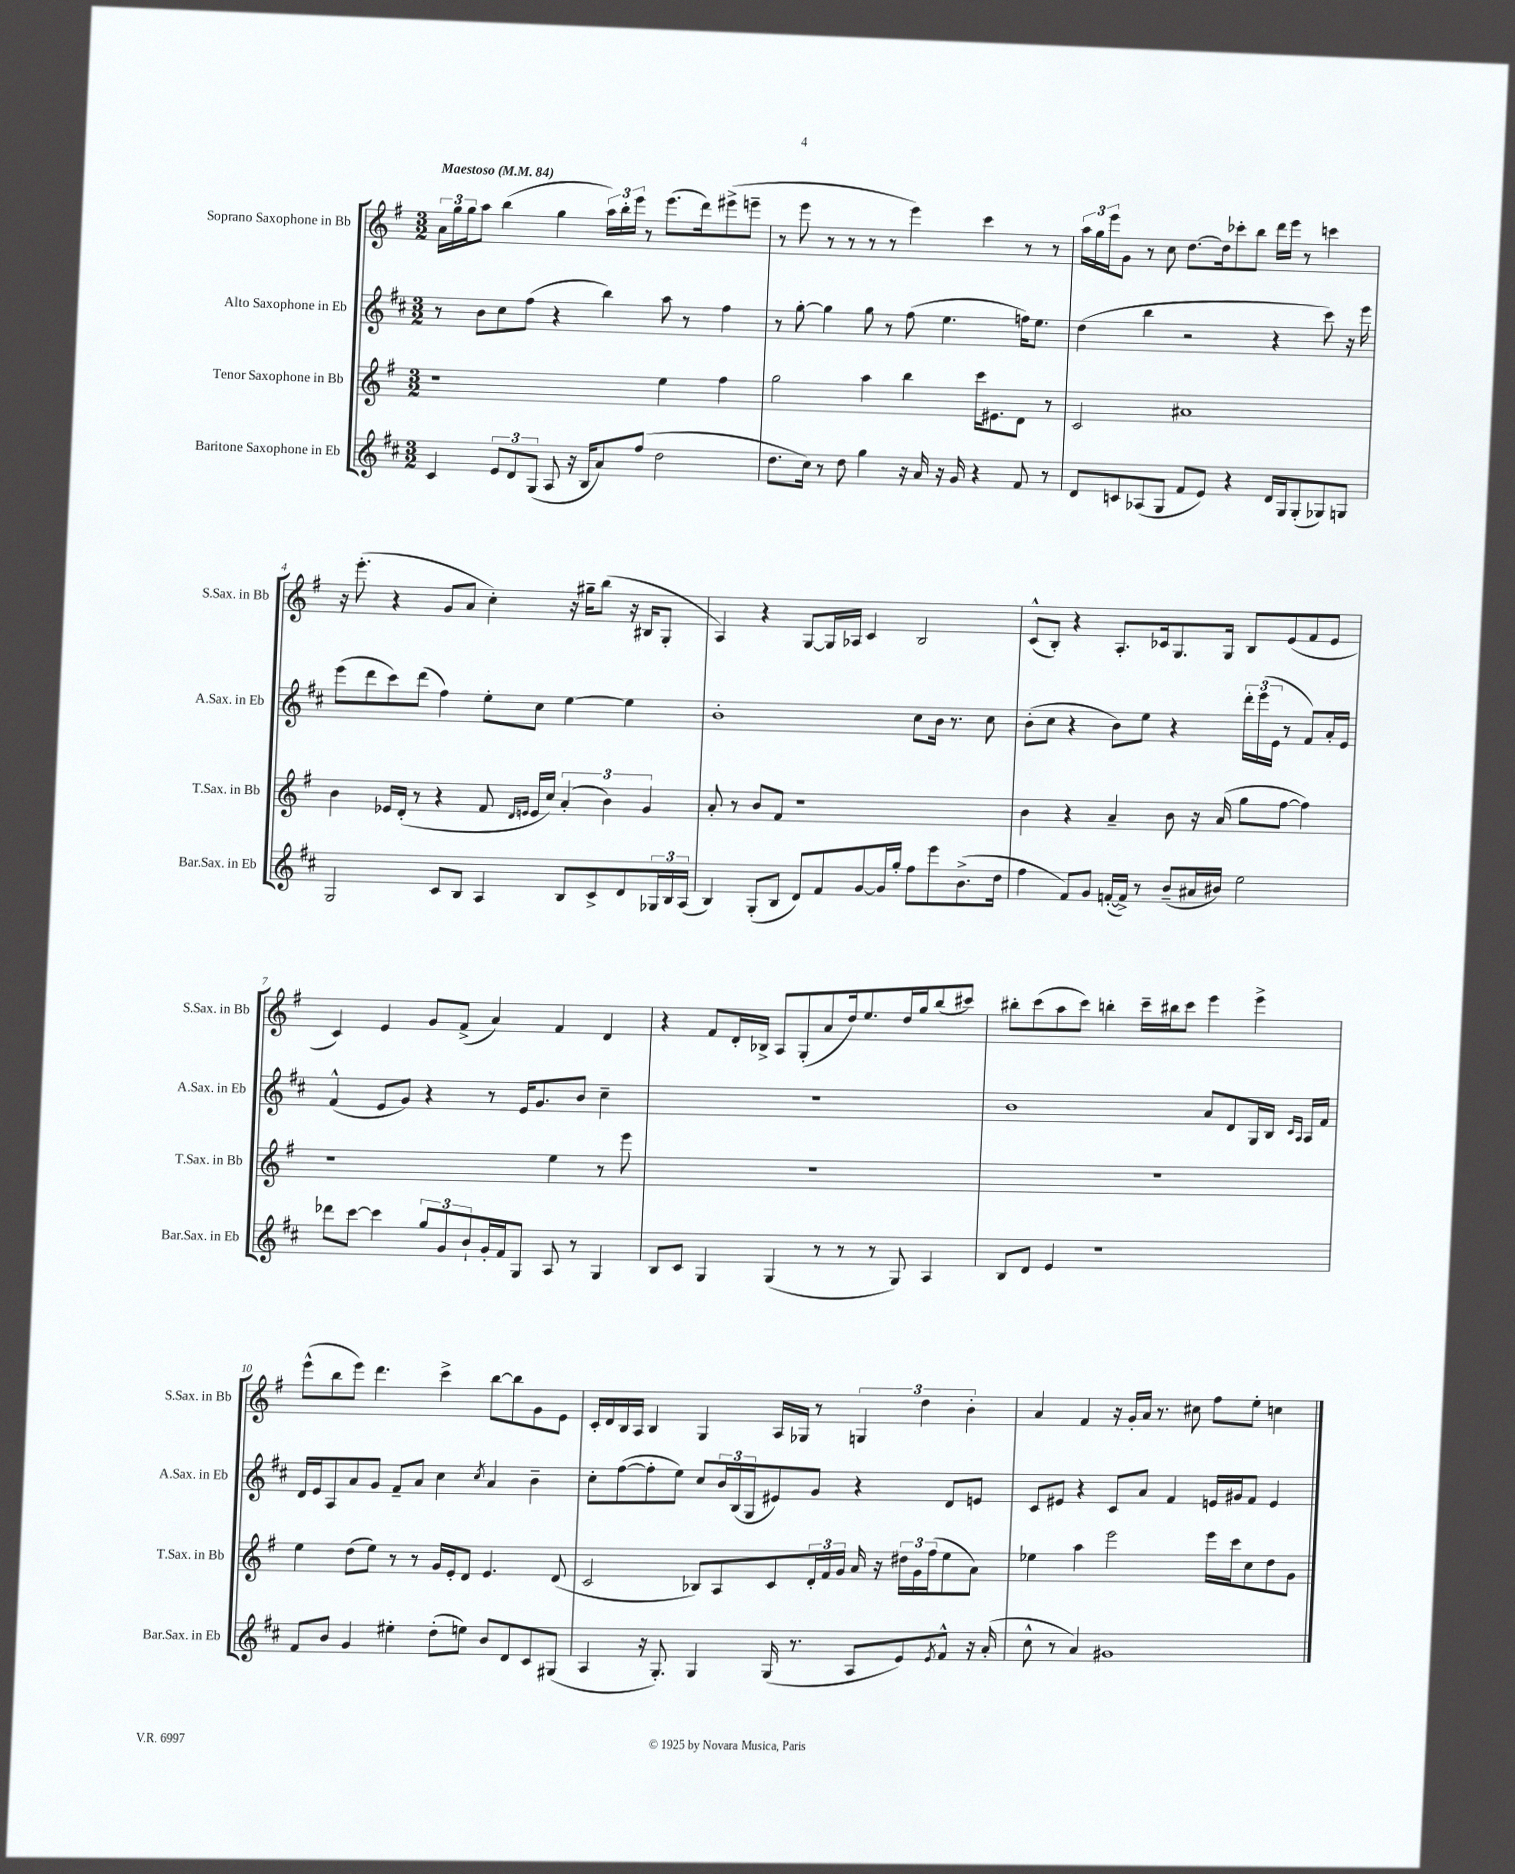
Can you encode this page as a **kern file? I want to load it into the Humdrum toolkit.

**kern	**kern	**kern	**kern
*part4	*part3	*part2	*part1
*staff4	*staff3	*staff2	*staff1
*I"Baritone Saxophone in Eb	*I"Tenor Saxophone in Bb	*I"Alto Saxophone in Eb	*I"Soprano Saxophone in Bb
*I'Bar.Sax. in Eb	*I'T.Sax. in Bb	*I'A.Sax. in Eb	*I'S.Sax. in Bb
*clefG2	*clefG2	*clefG2	*clefG2
*k[f#c#]	*k[f#]	*k[f#c#]	*k[f#]
*M3/2	*M3/2	*M3/2	*M3/2
*MM84	*MM84	*MM84	*MM84
=1	=1	=1	=1
!	!	!	!LO:TX:a:B:t=Maestoso
4c#/	1r	8r	24a\LL
.	.	.	24gg\
.	.	.	24gg\J
.	.	8b\L	8aa\J
12e/L	.	8cc#\	(4bb\
12d/	.	.	.
.	.	(8ff#\J	.
(12G/J	.	.	.
8A/	.	4r	4gg\
16r	.	.	.
16B/KL	.	.	.
8a/)	.	4bb\)	24aa\LL)
.	.	.	24bb'\
.	.	.	24eee\JJ
(8ff#/J	.	.	8r
2dd\	4ee\	8aa\	(8.eee\L
.	.	8r	.
.	.	.	16ddd\k)
.	4ff#\	4ff#\	(8eee#X^\
.	.	.	8eeen~\J
=2	=2	=2	=2
8.dd\L	2gg\	8r	8r
.	.	[8gg'\	8eee\
16cc#\Jk)	.	.	.
8r	.	4gg\]	8r
8dd\	.	.	8r
4gg\	4aa\	8gg\	8r
.	.	8r	8r
16r	4bb\	(8ff#\	4eee\)
16a/	.	.	.
16r	.	4.ee\	.
16g/	.	.	.
4r	16ccc\KL	.	4ccc\
.	8.e#X\	.	.
8f#/	8d\J	16ffn\KL)	8r
.	.	8.ee\J	.
8r	8r	.	8r
=3	=3	=3	=3
8d/L	2c/	(4dd\	24aa\LL
.	.	.	24gg\
.	.	.	24eee\J
8cn/	.	.	8g\J
(8A-X/	.	4bb\	8r
8G/J	.	.	8cc\
8f#/L	1a#X	2r	[8.dd\L
8e/J)	.	.	.
.	.	.	16dd\k]
4r	.	.	8ccc-X'\
.	.	.	8bb\J
16d/LL	.	4r	16ddd\LL
16G/J	.	.	16eee\JJ
(8G'/	.	.	8r
8G-X/)	.	8ccc#\)	4cccn\
8Gn/J	.	16r	.
.	.	16eee\	.
!!LO:LB:g=z
=4	=4	=4	=4
2G/	4b\	(8eee\L	16r
.	.	.	(8.eee'\
.	.	8ddd\	.
.	16e-X/LL	8ccc#\)	4r
.	(16d'/JJ	.	.
.	8r	(8ddd\J	.
8c#/L	4r	4ff#\)	8g/L
8B/J	.	.	8a/J
4A/	8f#/	8ee'\L	4cc'\)
.	16qqd/LL	.	.
.	16qqen/JJ	.	.
.	16e/LL	8cc#\J	.
.	16cc/JJ)	.	.
8B/L	(6a'/	[4ee\	16r
.	.	.	16gg#X~\KL
8c#^/	.	.	(8bb\J
.	6b\)	.	.
8d/	.	4ee\]	16r
.	.	.	16B#X/KL
.	6g/	.	.
24G-X/L	.	.	8G'/J
24B/	.	.	.
(24A/JJ	.	.	.
=5	=5	=5	=5
4B/)	8a'/	1b'	4A/)
.	8r	.	.
(8G'/L	8b/L	.	4r
8B/J	8f#/J	.	.
8d/L)	1r	.	[8G/L
8f#/	.	.	16G/L]
.	.	.	16A-X/JJ
[8g/	.	.	4c/
16g/L]	.	.	.
16gg'/JJ	.	.	.
8ff#\L	.	8cc#\L	2B/
8eee\	.	16b\Jk	.
.	.	8.r	.
(8.b^\	.	.	.
.	.	8cc#\	.
16dd\Jk	.	.	.
=6	=6	=6	=6
4ff#\	4b\	(8b'\L	(8c^^/L
.	.	8cc#\J	8B'/J)
8f#/L)	4r	4r	4r
8g/J	.	.	.
([16fn'/LL	4a~/	8b\L)	8.A'/L
16f^/JJ])	.	.	.
8r	.	8ee\J	.
.	.	.	16c-X/k
(8b~/L	8b\	4r	8.G/
16a#X/L	16r	.	.
16b#X/JJ)	(16a/	.	16G/Jk
2ee\	8gg\L	24ddd'\LL	8B/L
.	.	(24eee\	.
.	.	24e\JJ	.
.	[8ff#\J	8r	(8e/
.	4ff#\])	8f#/L)	8f#/
.	.	16a'/L	8e/J
.	.	16e/JJ	.
!!LO:LB:g=z
=7	=7	=7	=7
8ddd-X\L	1r	(4f#^^/	4c/)
[8ccc#\J	.	.	.
4ccc#\]	.	8e/L	4e/
.	.	8g/J)	.
12gg/L	.	4r	8g/L
12g/	.	.	.
.	.	.	(8f#^/J
12b`/	.	.	.
16g'/L	.	8r	4a/)
16f#/J	.	.	.
8G/J	.	16e/KL	.
.	.	8.g/	.
8A/	4ee\	.	4f#/
8r	.	8b/J	.
4G/	8r	4cc#~\	4d/
.	8eee\	.	.
=8	=8	=8	=8
8B/L	1.r	1.r	4r
8c#/J	.	.	.
4G/	.	.	8f#/L
.	.	.	16d'/L
.	.	.	16B-X^/JJ
(4G/	.	.	8A/L
.	.	.	(8G'/
8r	.	.	8a/
8r	.	.	16dd/k)
.	.	.	8.ee/
8r	.	.	.
8G/)	.	.	16dd/L
.	.	.	16gg/J
4A/	.	.	(8bb/
.	.	.	8ccc#X/J)
=9	=9	=9	=9
8B/L	1.r	1b	8bb#X'\L
8d/J	.	.	(8ccc\
4e/	.	.	8aa\
.	.	.	8ccc\J)
1r	.	.	4bbn'\
.	.	.	16ccc~\LL
.	.	.	16bb#X\J
.	.	.	8ccc\J
.	.	8a/L	4eee\
.	.	8d/	.
.	.	16G/L	4eee^\
.	.	16B/JJ	.
.	.	16qqc#/LL	.
.	.	16qqA/JJ	.
.	.	16A/LL	.
.	.	16f#/JJ	.
!!LO:LB:g=z
=10	=10	=10	=10
8f#/L	4ee\	16d/LL	(8eee^^\L
.	.	16e/J	.
8b/J	.	8A/	8bb\
4g/	(8dd\L	8a/	8eee\J)
.	8ee\J)	8g/J	4.ddd\
4ee#X'\	8r	8f#~/L	.
.	8r	8a/J	.
(8dd'\L	16g/LL	4cc#\	4ccc^\
.	16e'/J	.	.
8een\J)	8d/J	.	.
.	.	8qcc#/	.
8b/L	4.e/	4a/	[8bb\L
8d/	.	.	8bb\]
8c#/	.	4b~\	8g\
(8G#X/J	(8d/	.	8e\J
=11	=11	=11	=11
4A/	2c/	8cc#'\L	16c'/LL
.	.	.	16d/
.	.	([8ff#\	16B/
.	.	.	16A/JJ
16r	.	8ff#'\]	4B/
8.G'/)	.	.	.
.	.	8ee\J)	.
4G/	8B-X/L)	8cc#/L	4G/
.	8A/	24b/L	.
.	.	(24B/	.
.	.	24G/J	.
(16G/	8c/	8e#X/)	16A/LL
8.r	.	.	16G-X/JJ
.	24d'/L	8g/J	8r
.	24f#/	.	.
.	24g/JJ	.	.
8A/L	16a/	4r	6Gn/
.	16r	.	.
8e/)	24dd#X\LL	.	.
.	24g\	.	6dd\
.	(24ff#\J	.	.
8qe/	.	.	.
8f#^^/J	8ee\	8d/L	.
.	.	.	6b'\
16r	8a\J)	8en/J	.
(16a'/	.	.	.
=12	=12	=12	=12
8cc#^^\	4ee-X\	8c#/L	4a/
8r	.	8e#X/J	.
4a/)	4aa\	4r	4f#/
1g#X	2eee\	8c#/L	16r
.	.	.	16g'/LL
.	.	8a/J	16a/JJ
.	.	.	8.r
.	.	4f#/	.
.	.	.	8cc#X\
.	16eee\LL	16en/LL	8ff#\L
.	16ccc\J	16g#X/J	.
.	8cc\	8f#/J	8ee'\J
.	8dd\	4e/	4ccn\
.	8g\J	.	.
==	==	==	==
*-	*-	*-	*-
